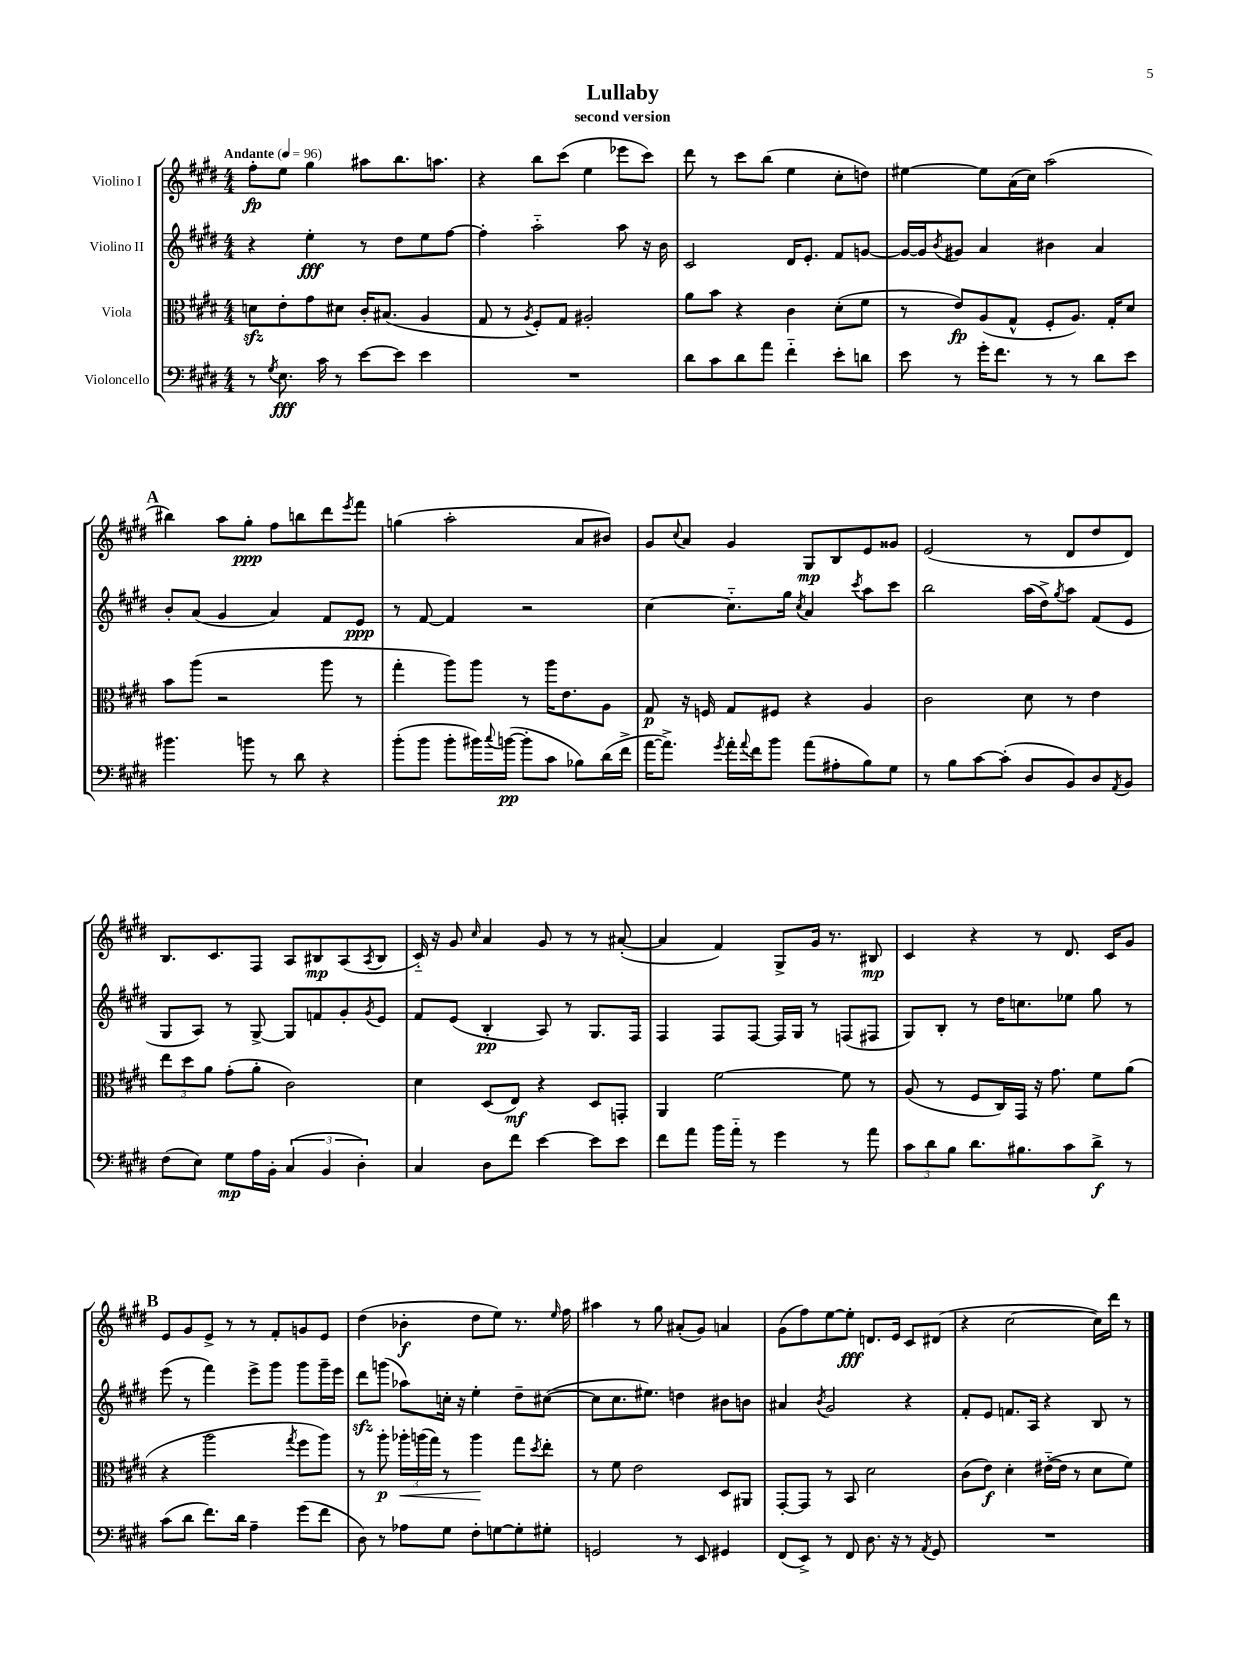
\header { title = "Lullaby" subtitle = "second version" }
<<
\new StaffGroup <<
\new Staff = "s0" \with { instrumentName = "Violino I" } {
    \clef treble \key e \major \numericTimeSignature \time 4/4 \tempo "Andante" 4 = 96
    fis''8-.\fp e''8 gis''4 ais''8 b''8. a''8. |
    r4 b''8 cis'''8( e''4 ees'''8 cis'''8) |
    dis'''8 r8 cis'''8 b''8( e''4 cis''8-. d''8) |
    eis''4~ eis''8 a'16( cis''16) a''2( |
    \mark \markup { \bold "A" } bis''4) a''8 gis''8-.\ppp fis''8 b''8 dis'''8 \acciaccatura { e'''8 } fis'''8 |
    g''4( a''2-. a'8 bis'8) |
    gis'8 \appoggiatura { cis''8 } a'8 gis'4 gis8\mp b8 e'8 gisis'8 |
    e'2( r8 dis'8 dis''8 dis'8) |
    b8. cis'8. fis8 a8 bis8\mp a8( \acciaccatura { a8 } bis8 |
    cis'16-_) r16 gis'8 \grace { cis''16 } a'4 gis'8 r8 r8 ais'8~-.( |
    ais'4 fis'4) gis8-> gis'16 r8. bis8\mp |
    cis'4 r4 r8 dis'8. cis'16 gis'8 |
    \mark \markup { \bold "B" } e'8 gis'8 e'8-> r8 r8 fis'8-. g'8 e'8 |
    dis''4( bes'4-.\f dis''8 e''8) r8. \grace { e''16 } fis''16 |
    ais''4 r8 gis''8 ais'8-.( gis'8) a'4 |
    gis'8( fis''8) e''8~ e''8-.\fff d'8. e'16 cis'8 dis'8( |
    r4 cis''2~ cis''16) dis'''16 r8 \bar "|." |
}
\new Staff = "s1" \with { instrumentName = "Violino II" } {
    \clef treble \key e \major \numericTimeSignature \time 4/4
    r4 e''4-.\fff r8 dis''8 e''8 fis''8~ |
    fis''4-. a''2-_ a''8 r16 b'16 |
    cis'2 dis'16 e'8.-. fis'8 g'8~ |
    g'16~ g'16 \acciaccatura { b'8 } gis'8 a'4 bis'4 a'4 |
    \mark \markup { \bold "A" } b'8-. a'8( gis'4 a'4) fis'8 e'8\ppp |
    r8 fis'8~ fis'4 r2 |
    cis''4~ cis''8.-_ gis''16 \acciaccatura { cis''8 } a'4 \acciaccatura { cis'''8 } a''8 cis'''8 |
    b''2 a''16( dis''16->) \acciaccatura { gis''8 } a''8 fis'8( e'8 |
    gis8 a8) r8 gis8~-> gis8 f'8 gis'8-. \acciaccatura { gis'8 } e'8 |
    fis'8 e'8( b4-.\pp a8) r8 gis8. fis16 |
    fis4 fis8 fis8~ fis16 gis16 r8 f8( fis8 |
    gis8) b8-. r8 dis''16 c''8. ees''8 gis''8 r8 |
    \mark \markup { \bold "B" } e'''8( r8 fis'''4) e'''8-> gis'''8 gis'''8 gis'''16-- e'''16 |
    dis'''8\sfz g'''8( aes''8) c''16-. r16 e''4-. dis''8-- cis''8~( |
    cis''8 cis''8. eis''8.) d''4 bis'8 b'8 |
    ais'4 \acciaccatura { b'8 } gis'2 r4 |
    fis'8-. e'8 f'8. a16 r4 b8 r8 \bar "|." |
}
\new Staff = "s2" \with { instrumentName = "Viola" } {
    \clef alto \key e \major \numericTimeSignature \time 4/4
    d'8\sfz e'8-. gis'8 dis'8 cis'16-. bis8.( a4 |
    gis8 r8 \acciaccatura { a8 } fis8-.) gis8 ais2-. |
    a'8 b'8 r4 cis'4 dis'8-.( fis'8 |
    r8 e'8\fp) a8( gis8-^ fis8-. a8.) gis16-. dis'8 |
    \mark \markup { \bold "A" } b'8 a''8( r2 a''8 r8 |
    gis''4-. a''8) a''8 r8 a''16 e'8. a8 |
    gis8\p r16 f16 gis8 fis8 r4 a4 |
    cis'2 dis'8 r8 e'4 |
    \tuplet 3/2 { e''8 dis''8 a'8 } gis'8-.( a'8-. cis'2) |
    dis'4 dis8( e8\mf) r4 dis8 g,8-. |
    a,4 fis'2~ fis'8 r8 |
    a8( r8 fis8 cis16) gis,16 r16 gis'8. fis'8 a'8( |
    \mark \markup { \bold "B" } r4 a''2 \acciaccatura { gis''8 } fis''8 a''8) |
    r8 a''8-.\p \tuplet 3/2 { aes''16-.\< a''16( gis''16) } r8 a''4\! gis''8 \acciaccatura { dis''8 } e''8-. |
    r8 fis'8 e'2 dis8 ais,8 |
    gis,8~-. gis,8 r8 b,8 dis'2 |
    cis'8( e'8\f) dis'4-. eis'16~-_( eis'16 r8 dis'8 fis'8) \bar "|." |
}
\new Staff = "s3" \with { instrumentName = "Violoncello" } {
    \clef bass \key e \major \numericTimeSignature \time 4/4
    r8 \acciaccatura { gis8 } e8.\fff cis'16 r8 e'8~ e'8 e'4 |
    R1 |
    dis'8 cis'8 dis'8 a'8 fis'4-_ e'8-. d'8 |
    e'8 r8 gis'16-. fis'8. r8 r8 dis'8 e'8 |
    \mark \markup { \bold "A" } bis'4. b'8 r8 dis'8 r4 |
    b'8-.( b'8 b'8-. bis'16) \appoggiatura { cis''8 } b'16~\pp( b'8-. cis'8 bes8) dis'16( fis'16-> |
    a'16~ a'8.->) \acciaccatura { gis'8 } a'16-. \appoggiatura { a'8 } fis'16 b'8 a'8( ais8-. b8) gis8 |
    r8 b8 cis'8~ cis'8-.( dis8 b,8) dis8 \acciaccatura { a,8 } b,8 |
    fis8( e8) gis8\mp a16 b,16-. \tuplet 3/2 { cis4( b,4 dis4-.) } |
    cis4 dis8 fis'8 e'4~ e'8 e'8 |
    fis'8 a'8 b'16 a'16-_ r8 gis'4 r8 a'8 |
    \tuplet 3/2 { cis'8 dis'8 b8 } dis'8. bis8. cis'8 dis'8->\f r8 |
    \mark \markup { \bold "B" } cis'8( dis'8 fis'8.) dis'16 a4-- gis'8( fis'8 |
    dis8) r8 aes8 gis8 fis8-. g8~ g8-. gis8-. |
    g,2 r8 e,8 gis,4 |
    fis,8( e,8->) r8 fis,8 dis8. r16 r8 \acciaccatura { a,8 } gis,8 |
    R1 \bar "|." |
}
>>
>>
\layout { \context { \Score \remove "Bar_number_engraver" } }
